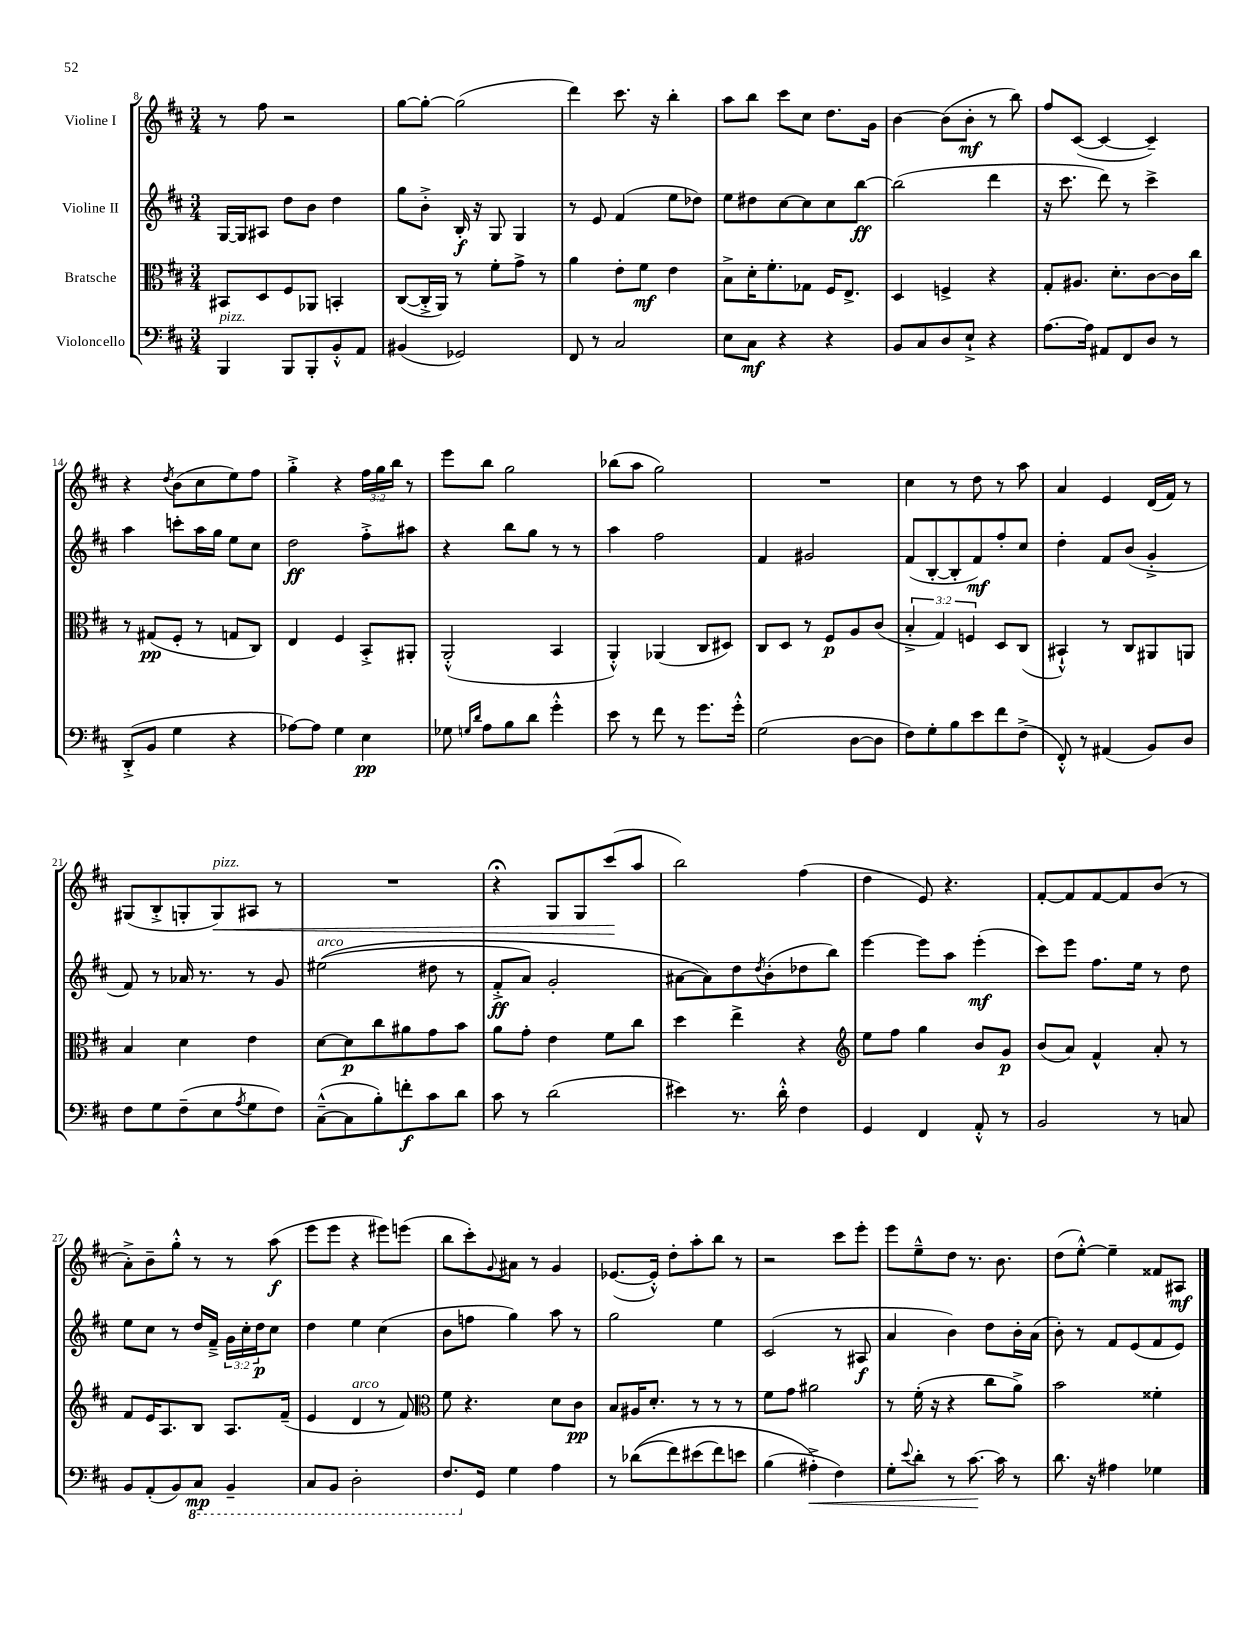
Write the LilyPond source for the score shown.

<<
\new StaffGroup <<
\new Staff = "s0" \with { instrumentName = "Violine I" } {
    \clef treble \key d \major \numericTimeSignature \time 3/4 \override Staff.TupletNumber.text = #tuplet-number::calc-fraction-text
    r8 fis''8 r2 |
    g''8~ g''8~-. g''2( |
    d'''4) cis'''8. r16 b''4-. |
    a''8 b''8 cis'''8 cis''8 d''8. g'16 |
    b'4~ b'8( b'8-.\mf r8 b''8) |
    fis''8 cis'8~( cis'4~ cis'4--) |
    r4 \acciaccatura { d''8 } b'8( cis''8 e''8) fis''8 |
    g''4-.-> r4 \tuplet 3/2 { fis''16 g''16 b''16 } r8 |
    e'''8 b''8 g''2 |
    bes''8( a''8 g''2) |
    R2. |
    cis''4 r8 d''8 r8 a''8 |
    a'4 e'4 d'16( fis'16) r8 |
    gis8( b8-.-> g8-. g8\<^\markup { \italic "pizz." }) ais8 r8 |
    R2. |
    r4\fermata g8 g8 cis'''8\!( a''8 |
    b''2) fis''4( |
    d''4 e'8) r4. |
    fis'8~-. fis'8 fis'8~ fis'8 b'8( r8 |
    a'8-.->) b'8-- g''8-.-^ r8 r8 a''8\f( |
    e'''8 e'''8 r4 eis'''8) e'''8( |
    b''8 cis'''8-.) \appoggiatura { g'8 } ais'8 r8 g'4 |
    ees'8.~( ees'16-.-^) d''8-. a''8-. b''8 r8 |
    r2 cis'''8 e'''8-. |
    e'''8 e''8---^ d''8 r8. b'8. |
    d''8( e''8~-.-^) e''4-- fisis'8 ais8\mf \bar "|." |
}
\new Staff = "s1" \with { instrumentName = "Violine II" } {
    \clef treble \key d \major \numericTimeSignature \time 3/4 \override Staff.TupletNumber.text = #tuplet-number::calc-fraction-text
    g16~ g16 ais8 d''8 b'8 d''4 |
    g''8 b'8-.-> b16-.\f r16 g8 g4 |
    r8 e'8 fis'4( e''8 des''8) |
    e''8 dis''8 cis''8~ cis''8 cis''8 b''8~\ff |
    b''2( d'''4 |
    r16 cis'''8. d'''8) r8 cis'''4-> |
    a''4 c'''8-. a''16 g''16 e''8 cis''8 |
    d''2\ff fis''8-.-> ais''8 |
    r4 b''8 g''8 r8 r8 |
    a''4 fis''2 |
    fis'4 gis'2 |
    fis'8( b8~-. b8-. fis'8\mf) fis''8-. cis''8 |
    d''4-. fis'8 b'8( g'4-.-> |
    fis'8) r8 aes'16 r8. r8 g'8 |
    eis''2^\markup { \italic "arco" }(\( dis''8 r8 |
    fis'8-.->\ff a'8) g'2-. |
    ais'8~ ais'8\) d''8 \acciaccatura { d''8 } b'8-.( des''8 b''8) |
    e'''4~ e'''8 a''8 e'''4-.\mf( |
    cis'''8) e'''8 fis''8. e''16 r8 d''8 |
    e''8 cis''8 r8 d''16 fis'16---> \tuplet 3/2 { g'16 cis''16-. d''16\p } cis''8 |
    d''4 e''4 cis''4( |
    b'8 f''8 g''4) a''8 r8 |
    g''2 e''4 |
    cis'2( r8 ais8\f |
    a'4 b'4) d''8 b'16-. a'16( |
    b'8-.) r8 fis'8 e'8( fis'8 e'8) \bar "|." |
}
\new Staff = "s2" \with { instrumentName = "Bratsche" } {
    \clef alto \key d \major \numericTimeSignature \time 3/4 \override Staff.TupletNumber.text = #tuplet-number::calc-fraction-text
    bis,8 d8 fis8 aes,8 b,4-. |
    cis8~( cis16-.-> a,16) r8 fis'8-. g'8-> r8 |
    a'4 e'8-. fis'8\mf e'4 |
    b8-> d'16-. fis'8.-. ges8 fis16 e8.-> |
    d4 f4-> r4 |
    g8-. ais8. d'8.-. cis'8~ cis'16 cis''16 |
    r8 gis8\pp( fis8-. r8 g8 cis8) |
    e4 fis4 b,8-.-> ais,8-. |
    a,2-.-^( b,4 |
    a,4-.-^) aes,4( cis8 dis8) |
    cis8 d8 r8 fis8\p a8 cis'8( |
    \tuplet 3/2 { b4-.-> g4) f4 } d8 cis8( |
    bis,4-!-^) r8 cis8 ais,8 a,8 |
    b4 d'4 e'4 |
    d'8~ d'8\p cis''8 ais'8 g'8 b'8 |
    a'8 g'8-. e'4 fis'8 cis''8 |
    d''4 e''4-> r4 |
    \clef treble e''8 fis''8 g''4 b'8 g'8\p |
    b'8( a'8) fis'4-^ a'8-. r8 |
    fis'8 e'16 a8. b8 a8. fis'16--( |
    e'4 d'4^\markup { \italic "arco" } r8 fis'8) |
    \clef alto fis'8 r4. d'8 cis'8\pp |
    b8 ais16 d'8.-. r8 r8 r8 |
    fis'8 g'8 ais'2 |
    r8 fis'16-.( r16 r4 cis''8 a'8->) |
    b'2 fisis'4-. \bar "|." |
}
\new Staff = "s3" \with { instrumentName = "Violoncello" } {
    \clef bass \key d \major \numericTimeSignature \time 3/4
    b,,4^\markup { \italic "pizz." } b,,8 b,,8-. b,8-.-^ a,8 |
    bis,4( ges,2) |
    fis,8 r8 cis2 |
    e8 cis8\mf r4 r4 |
    b,8 cis8 d8 e8-!-> r4 |
    a8.~ a16 ais,8 fis,8 d8 r8 |
    d,8-.->( b,8 g4 r4 |
    aes8~) aes8 g4 e4\pp |
    ges8 \grace { g16 d'16 } a8 b8 d'8 g'4-.-^ |
    e'8 r8 fis'8 r8 g'8. g'16-.-^ |
    g2( d8~ d8 |
    fis8) g8-. b8 e'8 fis'8 fis8->( |
    fis,8-.-^) r8 ais,4( b,8) d8 |
    fis8 g8 fis8--( e8 \acciaccatura { a8 } g8 fis8) |
    cis8~---^( cis8 b8-.) f'8-.\f cis'8 d'8 |
    cis'8 r8 d'2( |
    eis'4) r8. d'16-.-^ fis4 |
    g,4 fis,4 a,8-.-^ r8 |
    b,2 r8 c8 |
    b,8 a,8-.( b,8) \ottava #-1 cis,8\mp b,,4-- |
    cis,8 b,,8 d,2-. |
    fis,8. \ottava #0 g,16 g4 a4 |
    r8 des'8(\( fis'8) eis'8( fis'8) e'8 |
    b4( ais4-.->\<\) fis4) |
    g8-. \appoggiatura { e'8 } d'8-. r8 cis'8.~\! cis'16 r8 |
    d'8. r16 ais4 ges4 \bar "|." |
}
>>
>>
\layout { \context { \Score currentBarNumber = #8 } }
